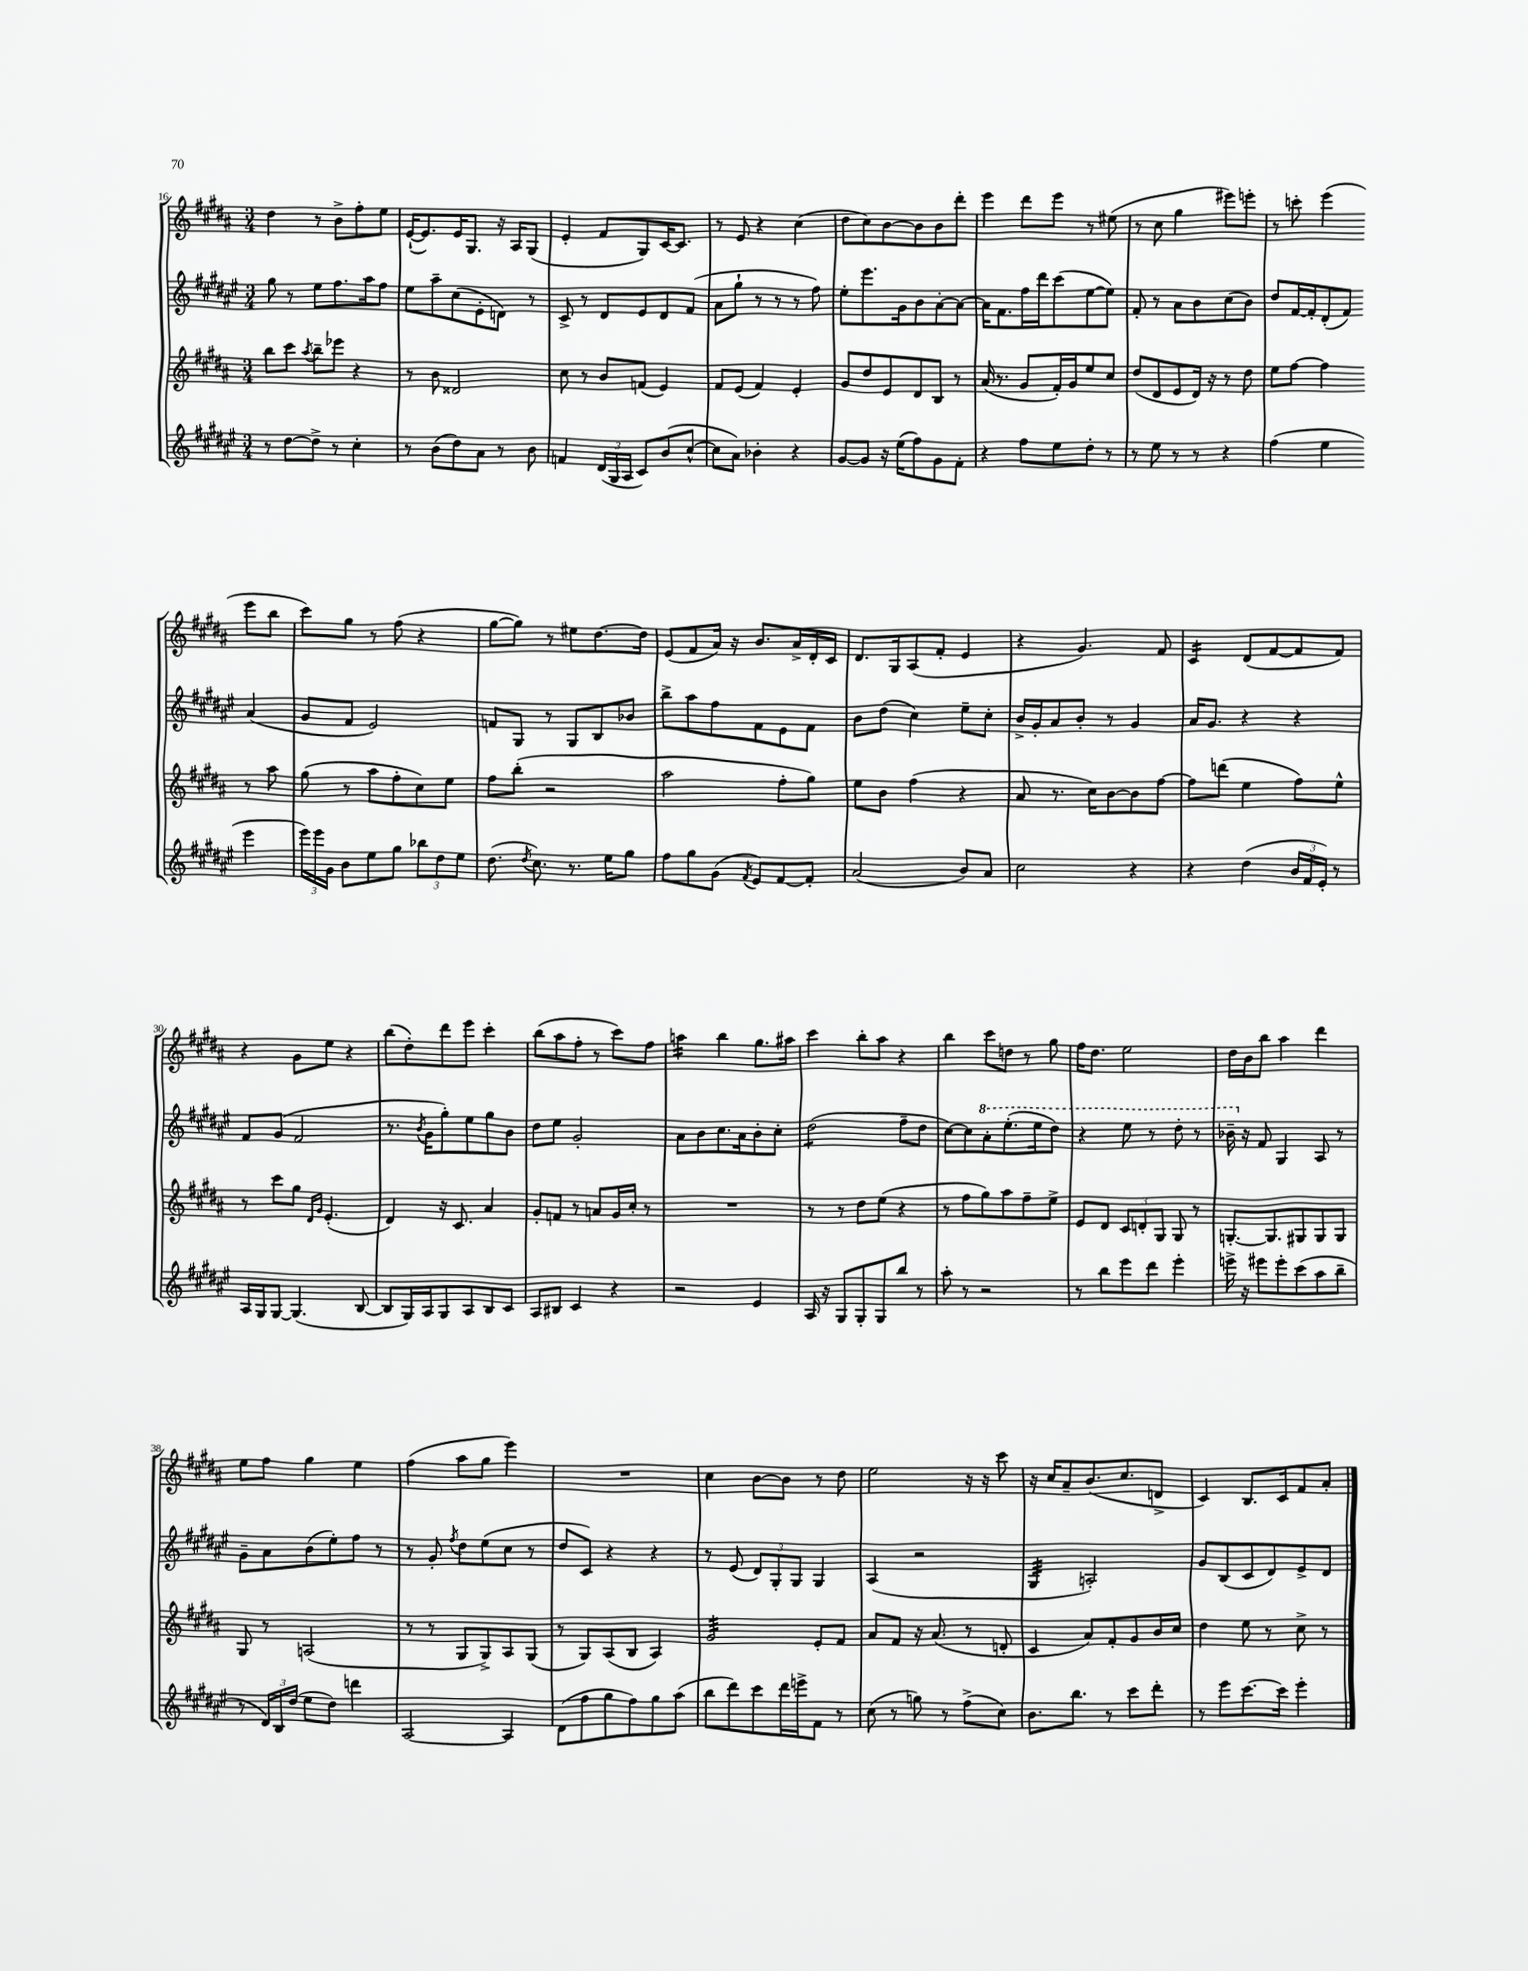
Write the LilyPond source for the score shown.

<<
\new StaffGroup <<
\new Staff = "s0" {
    \clef treble \key b \major \numericTimeSignature \time 3/4
    \autoBeamOff dis''4 r8 b'8[-> fis''8-. e''8] |
    e'16[~-!( e'8.) e'16 gis8.] r16 ais16[ gis8]( |
    e'4-. fis'8[ gis8) cis'16~ cis'8.] |
    r8 e'8 r4 cis''4( |
    dis''8[ cis''8) b'8~ b'8 b'8 dis'''8]-. |
    e'''4 dis'''8[ e'''8] r8 eis''8( |
    r8 cis''8 gis''4 eis'''8[) e'''8]-. |
    r8 c'''8-. e'''4( e'''8[ b''8] |
    cis'''8[) gis''8] r8 fis''8( r4 |
    gis''8[~ gis''8]) r8 eis''8[ dis''8.~ dis''16] |
    e'8[( fis'8 ais'16]) r16 b'8.[ ais'16-> dis'16-. cis'16] |
    dis'8.[ gis16 ais8( fis'8]-. e'4 |
    r4 gis'4.) fis'8 |
    cis'4:16 dis'8[( fis'8~ fis'8 fis'8]) |
    r4 gis'8[ e''8] r4 |
    b''8[( dis''8-.) dis'''8 e'''8] cis'''4-. |
    b''8[( ais''8 fis''8]-. r8 cis'''8[) fis''8] |
    a''4:16 b''4 gis''8.[ ais''16] |
    cis'''4 b''8[-. ais''8] r4 |
    b''4 cis'''8[ d''8] r8 gis''8 |
    fis''16[ dis''8.] e''2 |
    dis''16[ b'16 b''8] ais''4 dis'''4 |
    e''8[ fis''8] gis''4 e''4 |
    fis''4( ais''8[ gis''8] e'''4) |
    R2. |
    cis''4 b'8[~ b'8] r8 dis''8 |
    e''2 r16 r16 cis'''8 |
    r16 cis''16[ ais'8-- b'8.( cis''8. d'8]-> |
    cis'4) b8.[ cis'16 fis'8 ais'8]-. \bar "|." |
}
\new Staff = "s1" {
    \clef treble \key fis \major \numericTimeSignature \time 3/4
    \autoBeamOff gis''8 r8 eis''8[ fis''8. ais''16 fis''8] |
    eis''8[ ais''8-- cis''8( eis'8-. d'8]) r8 |
    cis'8-> r8 dis'8[ eis'8 dis'8 fis'8]( |
    ais'8[ gis''8]-! r8 r8 r8 fis''8) |
    eis''8[-. eis'''8. gis'16 b'8 ais'8~-. ais'8]~ |
    ais'16[ fis'8. fis''16 dis'''16 cis'''8( eis''8~ eis''8]) |
    fis'8-. r8 ais'8[ b'8 cis''8( b'8]) |
    dis''8[ fis'16~ fis'16-. dis'8-.( fis'8]) ais'4( |
    gis'8[ fis'8] eis'2) |
    f'8[ gis8] r8 gis8[ b8 bes'8] |
    b''8[-> ais''8 fis''8 fis'8 eis'8 fis'8] |
    b'8[ dis''8]( cis''4) eis''8[-- cis''8]-. |
    b'16[-> gis'16-. ais'8 b'8]-. r8 gis'4 |
    ais'16[ gis'8.] r4 r4 |
    fis'8[ gis'8]( fis'2 |
    r8. \acciaccatura { b'8 } gis'16[ gis''8-.) eis''8 gis''8 b'8] |
    dis''8[ eis''8] gis'2-. |
    ais'8[ b'8 cis''8. ais'16 b'8-. cis''8]-. |
    dis''2:8( fis''8[-- dis''8] |
    cis''8[~) cis''8 \ottava #1 ais''8-. eis'''8.-.( eis'''16 dis'''8]) |
    r4 eis'''8 r8 dis'''8-. r8 |
    bes''16-- \ottava #0 r16 fis'8 gis4 ais8 r8 |
    gis'8[-- ais'8 b'8( eis''8-.) fis''8] r8 |
    r8 gis'8-. \acciaccatura { fis''8 } dis''8[ eis''8( cis''8] r8 |
    dis''8[ cis'8]) r4 r4 |
    r8 eis'8( \tuplet 3/2 { dis'8[) gis8-. gis8] } gis4 |
    ais4( r2 |
    gis4:32 a2-.) |
    gis'8[ b8( cis'8 dis'8) eis'8-> dis'8] \bar "|." |
}
\new Staff = "s2" {
    \clef treble \key b \major \numericTimeSignature \time 3/4
    \autoBeamOff b''8[ cis'''8] \acciaccatura { ais''8 } b''8[-- ees'''8] r4 |
    r8 b'8 disis'2 |
    cis''8 r8 b'8[ f'8]( e'4) |
    fis'8[ e'8]( fis'4) e'4-. |
    gis'8[ dis''8 e'8 dis'8 b8] r8 |
    ais'16( r8. gis'8[ fis'16-.) gis'16 e''8 cis''8] |
    dis''8[( dis'8 e'8 dis'16]) r16 r8 dis''8 |
    e''8[ fis''8]~ fis''4 r8 ais''8 |
    gis''8( r8 ais''8[ fis''8-. cis''8) e''8] |
    fis''8[ b''8]-.( r2 |
    ais''2 fis''8[-. gis''8]) |
    e''8[ b'8] fis''4( r4 |
    ais'8 r8. cis''16[) b'8~ b'8 fis''8]~ |
    fis''8[ d'''8]( e''4 fis''8[) e''8]-^ |
    r8 cis'''8[ gis''8] \grace { dis'16[ gis'16] } e'4.-.( |
    dis'4) r16 cis'8. ais'4 |
    gis'8[-. f'8] r8 a'8[ gis'16 cis''16]-. r8 |
    R2. |
    r8 r8 dis''8[ e''8]( r4 |
    r8 fis''8[ gis''8) ais''8 fis''8-- e''8]-> |
    e'8[ dis'8] \tuplet 3/2 { cis'8[ d'8-. gis8] } gis8 r8 |
    g8.[~-. g8. gis8 gis8 gis8] |
    gis8 r8 a2( |
    r8 r8 gis8[ gis8->) ais8 gis8]( |
    r8 gis8[) ais8( b8] ais4) |
    gis'2:32 e'8[-. fis'8] |
    ais'8[ fis'8] r16 ais'8.( r8 d'8-. |
    cis'4 ais'8[) fis'8-. gis'8 b'16 cis''16] |
    dis''4 e''8 r8 cis''8-> r8 \bar "|." |
}
\new Staff = "s3" {
    \clef treble \key fis \major \numericTimeSignature \time 3/4
    \autoBeamOff r8 dis''8[~ dis''8]-> r8 cis''4-. |
    r8 b'8[( dis''8) ais'8] r8 b'8 |
    f'4 \tuplet 3/2 { dis'16[( gis16 ais16] } cis'8[) b'8( cis''8]~-^ |
    cis''8[ ais'8]) bes'4-. r4 |
    gis'8[~ gis'8] r16 eis''16[( fis''8) gis'8 fis'8]-. |
    r4 fis''8[ eis''8 dis''8]-. r8 |
    r8 eis''8 r8 r8 r4 |
    fis''4( eis''4 eis'''4 |
    \tuplet 3/2 { eis'''16[) eis'''16 gis'16] } b'8[ eis''8 gis''8] \tuplet 3/2 { bes''8[ dis''8 eis''8] } |
    dis''8.( \acciaccatura { dis''8 } cis''8.) r8. eis''16[ gis''8] |
    fis''8[ gis''8 gis'8]( \acciaccatura { fis'8 } eis'8[) fis'8~ fis'8]-. |
    ais'2( b'8[) ais'8] |
    cis''2 r4 |
    r4 dis''4( \tuplet 3/2 { b'16[ fis'16 eis'16]-.) } r8 |
    ais16[ gis16 gis8]~ gis4.( b8~ |
    b8[ gis16) ais16 gis8 ais8 b8 cis'8] |
    ais8[ bis8] cis'4 r4 |
    r2 eis'4 |
    ais16 r16 gis8[ gis8-. gis8 b''8] r8 |
    ais''8-. r8 r2 |
    r8 b''8[ eis'''8 dis'''8] eis'''4-. |
    e'''16-> r16 eis'''8[ eis'''8-. cis'''8( ais''8 b''8]-- |
    r8 \tuplet 3/2 { dis'16[) b16 dis''16]( } eis''8[ dis''8]) d'''4 |
    ais2~ ais4 |
    dis'8[( fis''8 gis''8 fis''8) gis''8 ais''8]( |
    b''8[ dis'''8) cis'''8 dis'''16 e'''16-> fis'8] r8 |
    cis''8( r8 g''8) r8 fis''8[->( cis''8]) |
    b'8.[ b''8.] r8 cis'''8[ dis'''8]-. |
    r8 eis'''8[ cis'''8.~ cis'''16] eis'''4-. \bar "|." |
}
>>
>>
\layout { \context { \Score currentBarNumber = #16 } }
